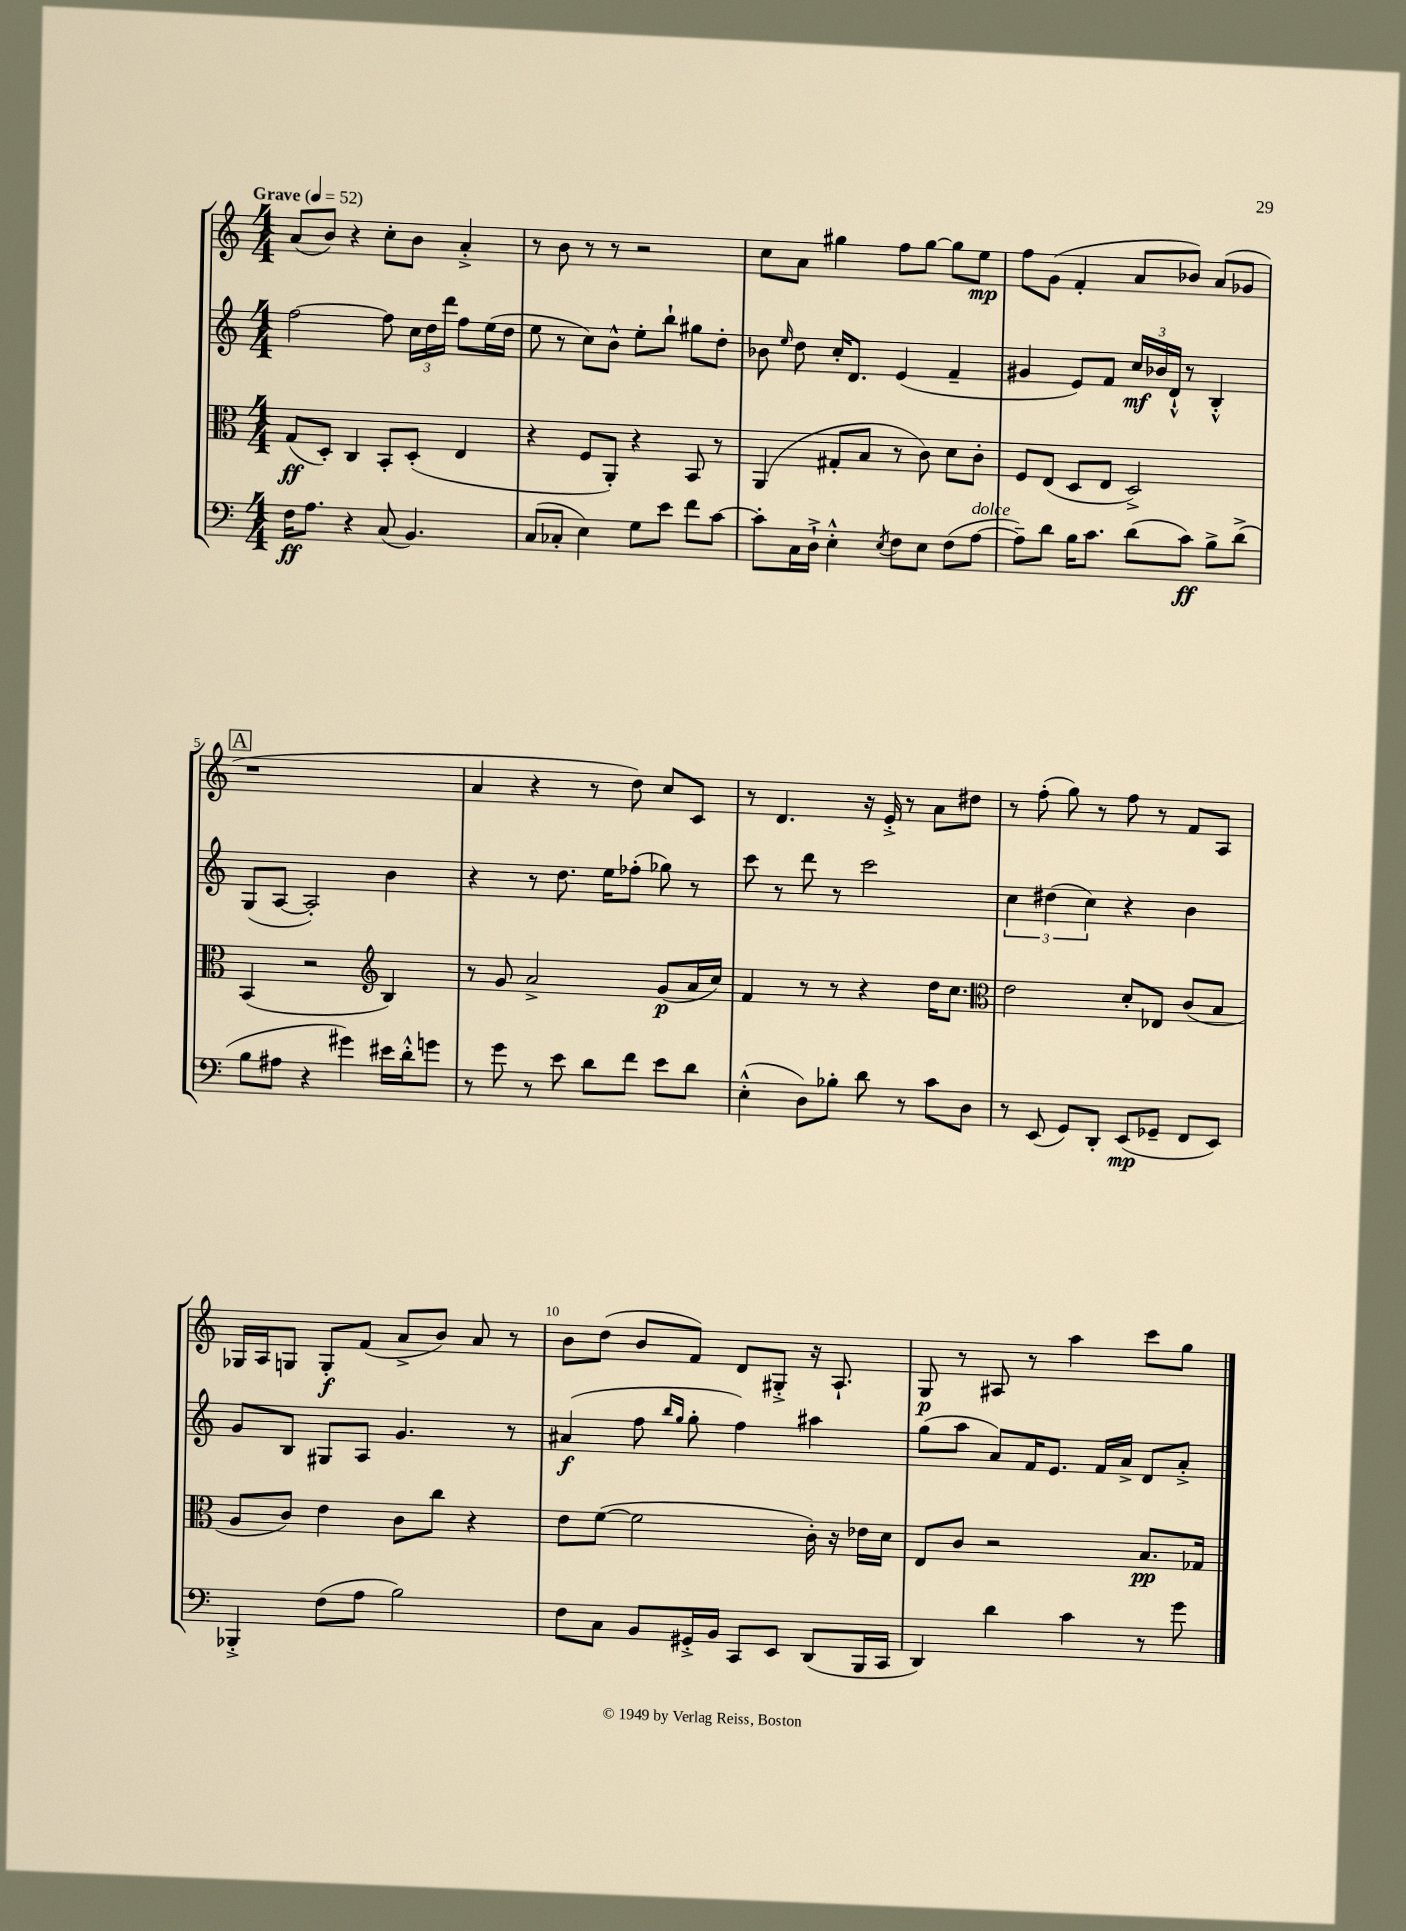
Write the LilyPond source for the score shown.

<<
\new StaffGroup <<
\new Staff = "s0" {
    \clef treble \key c \major \numericTimeSignature \time 4/4 \tempo "Grave" 4 = 52
    \autoBeamOff a'8[( b'8]) r4 c''8[-. b'8] a'4-.-> |
    r8 b'8 r8 r8 r2 |
    c''8[ a'8] gis''4 f''8[ gis''8]~ gis''8[ e''8]\mp |
    f''8[ g'8]( f'4-. a'8[ bes'8]) a'8[( ges'8] |
    \mark \markup { \box "A" } r1 |
    a'4 r4 r8 d''8) c''8[ c'8] |
    r8 d'4. r16 e'16-.-> r8 a'8[ dis''8] |
    r8 f''8-.( g''8) r8 f''8 r8 f'8[ a8] |
    ges16[ a16 g8] g8[-.\f f'8]( a'8[-> b'8]) a'8 r8 |
    b'8[ d''8]( b'8[ f'8]) d'8[ gis8]-.-> r16 a8.-! |
    g8\p r8 ais8 r8 a''4 c'''8[ g''8] \bar "|." |
}
\new Staff = "s1" {
    \clef treble \key c \major \numericTimeSignature \time 4/4
    \autoBeamOff f''2~ f''8 \tuplet 3/2 { c''16[ d''16 d'''16] } f''8[ e''16( d''16] |
    e''8 r8 c''8[) b'8]-^ e''8[-. b''8]-! gis''8[ d''8]-. |
    bes'8 \grace { e''16 } d''8 c''16[-. d'8.] e'4( f'4-- |
    gis'4 e'8[) f'8] \tuplet 3/2 { c''16[\mf bes'16 d'16]-!-^ } r8 b4-.-^ |
    \mark \markup { \box "A" } g8[( a8]~ a2-.) b'4 |
    r4 r8 d''8. e''16[ fes''8]-.( ges''8) r8 |
    c'''8 r8 d'''8 r8 c'''2 |
    \tuplet 3/2 { c''4 dis''4( c''4) } r4 b'4 |
    g'8[ b8] gis8[ a8] g'4. r8 |
    ais'4\f( f''8 \grace { b''16[ g''16] } g''8-. f''4) ais''4 |
    g''8[( a''8] a'8[) f'16 e'8.] f'16[ a'16]-> d'8[ a'8]-.-> \bar "|." |
}
\new Staff = "s2" {
    \clef alto \key c \major \numericTimeSignature \time 4/4
    \autoBeamOff g8[\ff( d8]-.) c4 b,8[-. d8]-.( e4 |
    r4 f8[ a,8]-.) r4 b,8 r8 |
    a,4( gis8[-. b8] r8 c'8) d'8[ c'8]-. |
    f8[ e8]( d8[ e8] d2->) |
    \mark \markup { \box "A" } b,4( r2 \clef treble b4) |
    r8 g'8 a'2-> g'8[\p( a'16 c''16]) |
    f'4 r8 r8 r4 d''16[ c''8.] |
    \clef alto e'2 d'8[-. ees8] c'8[( b8] |
    a8[ c'8]) e'4 c'8[ c''8] r4 |
    e'8[ f'8]~( f'2 c'16-.) r16 ees'16[ d'16] |
    e8[ c'8] r2 b8.[\pp ges16] \bar "|." |
}
\new Staff = "s3" {
    \clef bass \key c \major \numericTimeSignature \time 4/4
    \autoBeamOff f16[\ff a8.] r4 c8( b,4.) |
    c8[( ces8]-. e4) g8[ e'8] f'8[ c'8]~ |
    c'8[-. c16 d16]-!-> e4-.-^ \acciaccatura { e8 } f8[ e8] f8[( a8]~^\markup { \italic "dolce" } |
    a8[--) d'8] b16[ c'8.] d'8[( c'8]\ff) b8[-> d'8]->( |
    \mark \markup { \box "A" } b8[ ais8] r4 gis'4) eis'16[ d'16-.-^ g'8] |
    r8 g'8 r8 e'8 d'8[ f'8] e'8[ d'8] |
    e4-.-^( d8[) bes8]-. d'8 r8 c'8[ d8] |
    r8 e,8( g,8[) d,8]-. e,8[\mp( ges,8]-- f,8[ e,8]) |
    bes,,4-.-> f8[( a8] b2) |
    f8[ c8] b,8[ gis,16-.-> b,16] c,8[ e,8] d,8[( b,,16 c,16] |
    d,4) d'4 c'4 r8 g'8 \bar "|." |
}
>>
>>
\layout { \context { \Score \override BarNumber.break-visibility = ##(#f #t #t) barNumberVisibility = #(every-nth-bar-number-visible 5) } }
